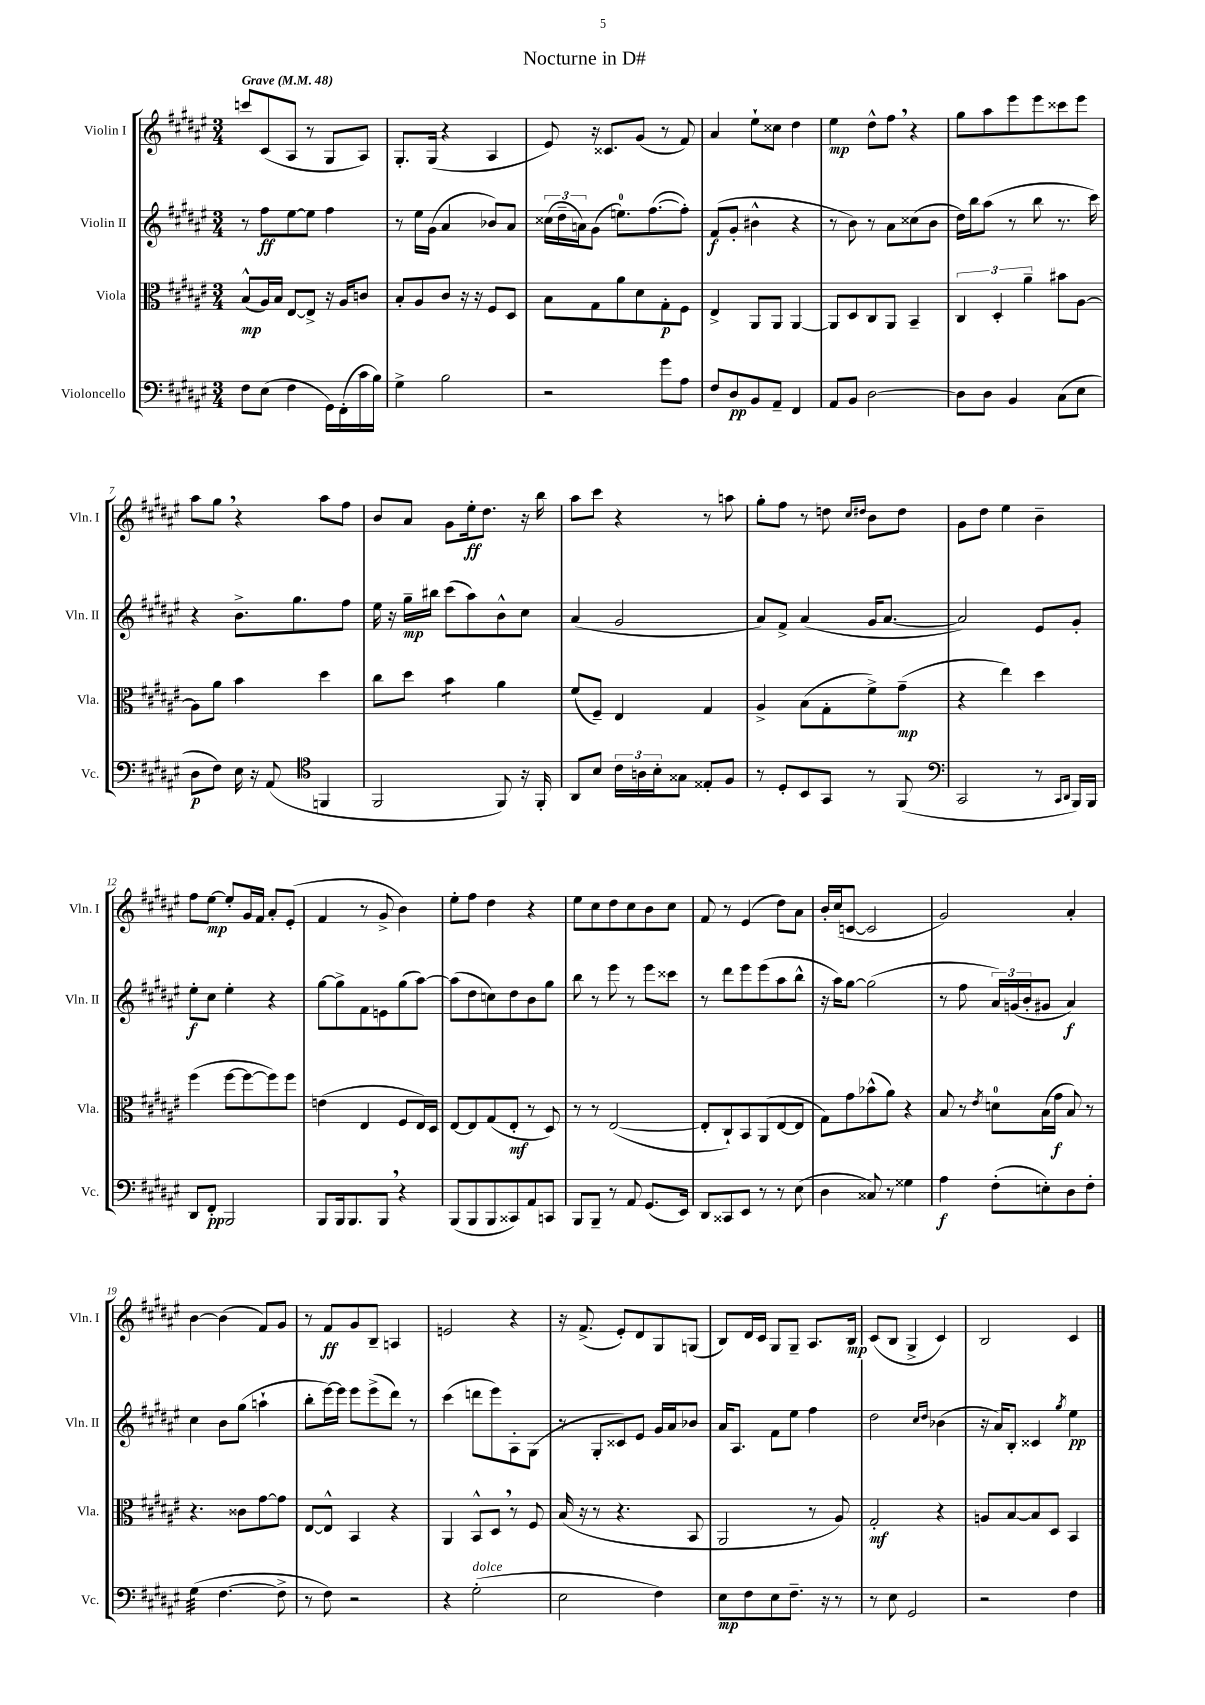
\header { title = "Nocturne in D#" }
<<
\new StaffGroup <<
\new Staff = "s0" \with { instrumentName = "Violin I" shortInstrumentName = "Vln. I" } {
    \clef treble \key fis \major \numericTimeSignature \time 3/4 \tempo "Grave" 4 = 48
    c'''8 cis'8( ais8 r8 gis8 ais8) |
    gis8.-. gis16( r4 ais4 |
    eis'8) r16 cisis'8. gis'8( r8 fis'8) |
    ais'4 eis''8-! cisis''8 dis''4 |
    eis''4\mp dis''8-^ fis''8 \breathe r4 |
    gis''8 ais''8 eis'''8 eis'''8 cisis'''8 eis'''8 |
    ais''8 gis''8 \breathe r4 ais''8 fis''8 |
    b'8 ais'8 gis'8 eis''16-.\ff dis''8. r16 b''16 |
    ais''8 cis'''8 r4 r8 a''8 |
    gis''8-. fis''8 r8 d''8 \grace { cis''16 dis''16 } b'8 dis''8 |
    gis'8 dis''8 eis''4 b'4-- |
    fis''8 eis''8~\mp eis''8-. gis'16 fis'16 ais'8-. eis'8-.( |
    fis'4 r8 gis'8-> b'4) |
    eis''8-. fis''8 dis''4 r4 |
    eis''8 cis''8 dis''8 cis''8 b'8 cis''8 |
    fis'8 r8 eis'4( dis''8) ais'8 |
    b'16-. cis''16( c'8~ c'2 |
    gis'2) ais'4-. |
    b'4~ b'4( fis'8) gis'8 |
    r8 fis'8\ff gis'8 b8-- a4 |
    e'2 r4 |
    r16 fis'8.->( eis'8-.) dis'8 gis8 g8( |
    b8) dis'16 cis'16 gis8 gis8-- ais8. b16\mp |
    cis'8( b8 gis4-> cis'4) |
    b2 cis'4 \bar "|." |
}
\new Staff = "s1" \with { instrumentName = "Violin II" shortInstrumentName = "Vln. II" } {
    \clef treble \key fis \major \numericTimeSignature \time 3/4
    r8 fis''8\ff eis''8~ eis''8 fis''4 |
    r8 eis''16 gis'16( ais'4 bes'8) ais'8 |
    \tuplet 3/2 { cisis''16( dis''16-- a'16) } gis'8( e''8.-0) fis''8.~( fis''8-.) |
    fis'8\f( gis'8-. bis'4-^ r4 |
    r8 b'8) r8 ais'8 cisis''8( b'8 |
    dis''16) b''16 ais''8( r8 b''8 r8. cis'''16) |
    r4 b'8.-> gis''8. fis''8 |
    eis''16 r16 gis''16--\mp bis''16 cis'''8( ais''8) b'8-^ cis''8 |
    ais'4( gis'2 |
    ais'8) fis'8-> ais'4( gis'16 ais'8.~ |
    ais'2) eis'8 gis'8-. |
    eis''8-.\f cis''8 eis''4-. r4 |
    gis''8~ gis''8-> fis'8 e'8 gis''8( ais''8~) |
    ais''8( dis''8 c''8) dis''8 b'8 gis''8 |
    b''8 r8 eis'''8 r8 eis'''8 cisis'''8 |
    r8 dis'''8 eis'''8 eis'''8( ais''8 b''8-^ |
    r16 ais''16) gis''8~ gis''2( |
    r8 fis''8 \tuplet 3/2 { ais'16) g'16( b'16-. } gis'8 ais'4\f) |
    cis''4 b'8 gis''8( a''4-! |
    b''8-. eis'''16~) eis'''16 eis'''8 eis'''8->( dis'''8) r8 |
    cis'''4( d'''8 eis'''8) ais8-. gis8( |
    r8 gis8-. cisis'8) eis'8 gis'16 ais'16 bes'8 |
    ais'16 ais8. fis'8 eis''8 fis''4 |
    dis''2 \grace { cis''16 dis''16 } bes'4( |
    r16 ais'16) b8-. cisis'4 \acciaccatura { gis''8 } eis''4\pp \bar "|." |
}
\new Staff = "s2" \with { instrumentName = "Viola" shortInstrumentName = "Vla." } {
    \clef alto \key fis \major \numericTimeSignature \time 3/4
    b8-^\mp( ais16) b16 eis8~ eis8-> r16 ais16 c'8 |
    b8-. ais8 cis'8 r16 r16 fis8 dis8 |
    b8 gis8 ais'8 dis'8 gis8-.\p fis8 |
    eis4-> ais,8 ais,8 ais,4~ |
    ais,8 dis8 cis8 ais,8 b,4-- |
    \tuplet 3/2 { cis4 dis4-. ais'4-- } bis'8 ais8~ |
    ais8 ais'8 b'4 dis''4 |
    cis''8 dis''8 b'4:8 ais'4 |
    fis'8( fis8--) eis4 gis4 |
    ais4-> b8( gis8-. fis'8->) gis'8--\mp( |
    r4 eis''4) dis''4 |
    fis''4( fis''8~ fis''8~ fis''8) fis''8 |
    e'4( eis4 fis8 eis16) dis16 |
    eis8~ eis8 gis8( eis8-.\mf r8 dis8) |
    r8 r8 eis2~( |
    eis8-. cis8-!) b,8 ais,8( eis8~ eis8 |
    gis8) gis'8 bes'8-^( ais'8) r4 |
    b8 r8 \acciaccatura { eis'8 } d'8-0 b16( gis'16\f b8) r8 |
    r4. cisis'8 gis'8~ gis'8 |
    eis8~ eis8-^ b,4 r4 |
    ais,4 b,8-^ dis8 \breathe r8 fis8 |
    b16( r16 r8 r4. b,8 |
    ais,2 r8 ais8) |
    gis2-.\mf r4 |
    a8 b8~ b8 dis8 b,4 \bar "|." |
}
\new Staff = "s3" \with { instrumentName = "Violoncello" shortInstrumentName = "Vc." } {
    \clef bass \key fis \major \numericTimeSignature \time 3/4
    fis8 eis8( fis4 gis,16) fis,16-.( cis'16 b16) |
    gis4-> b2 |
    r2 gis'8 ais8 |
    fis8 dis8\pp b,8 ais,8-- fis,4 |
    ais,8 b,8 dis2~ |
    dis8 dis8 b,4 cis8( eis8 |
    dis8\p fis8) eis16 r16 ais,8( \clef tenor f,4 |
    fis,2 fis,8) r16 fis,16-. |
    ais,8 b8 \tuplet 3/2 { cis'16 a16 b16-. } gisis8 eisis8-. fis8 |
    r8 dis8-. b,8 gis,8 r8 fis,8( |
    \clef bass cis,2 r8 \grace { cis,16 dis,16 } b,,16) b,,16 |
    dis,8 fis,8-.\pp b,,2 |
    b,,8 b,,16 b,,8. b,,8 \breathe r4 |
    b,,8( b,,8 b,,8 cisis,8) ais,8 c,8 |
    b,,8 b,,8-- r8 ais,8 gis,8.( eis,16) |
    dis,8 cisis,8 eis,8 r8 r8 eis8( |
    dis4 cisis8) r8 gisis4 |
    ais4\f fis8-.( e8-.) dis8 fis8-. |
    gis4:32( fis4.~ fis8-> |
    r8 fis8) r2 |
    r4 gis2-.^\markup { \italic "dolce" }( |
    eis2 fis4) |
    eis8\mp fis8 eis8 fis8.-- r16 r8 |
    r8 eis8 gis,2 |
    r2 fis4 \bar "|." |
}
>>
>>
